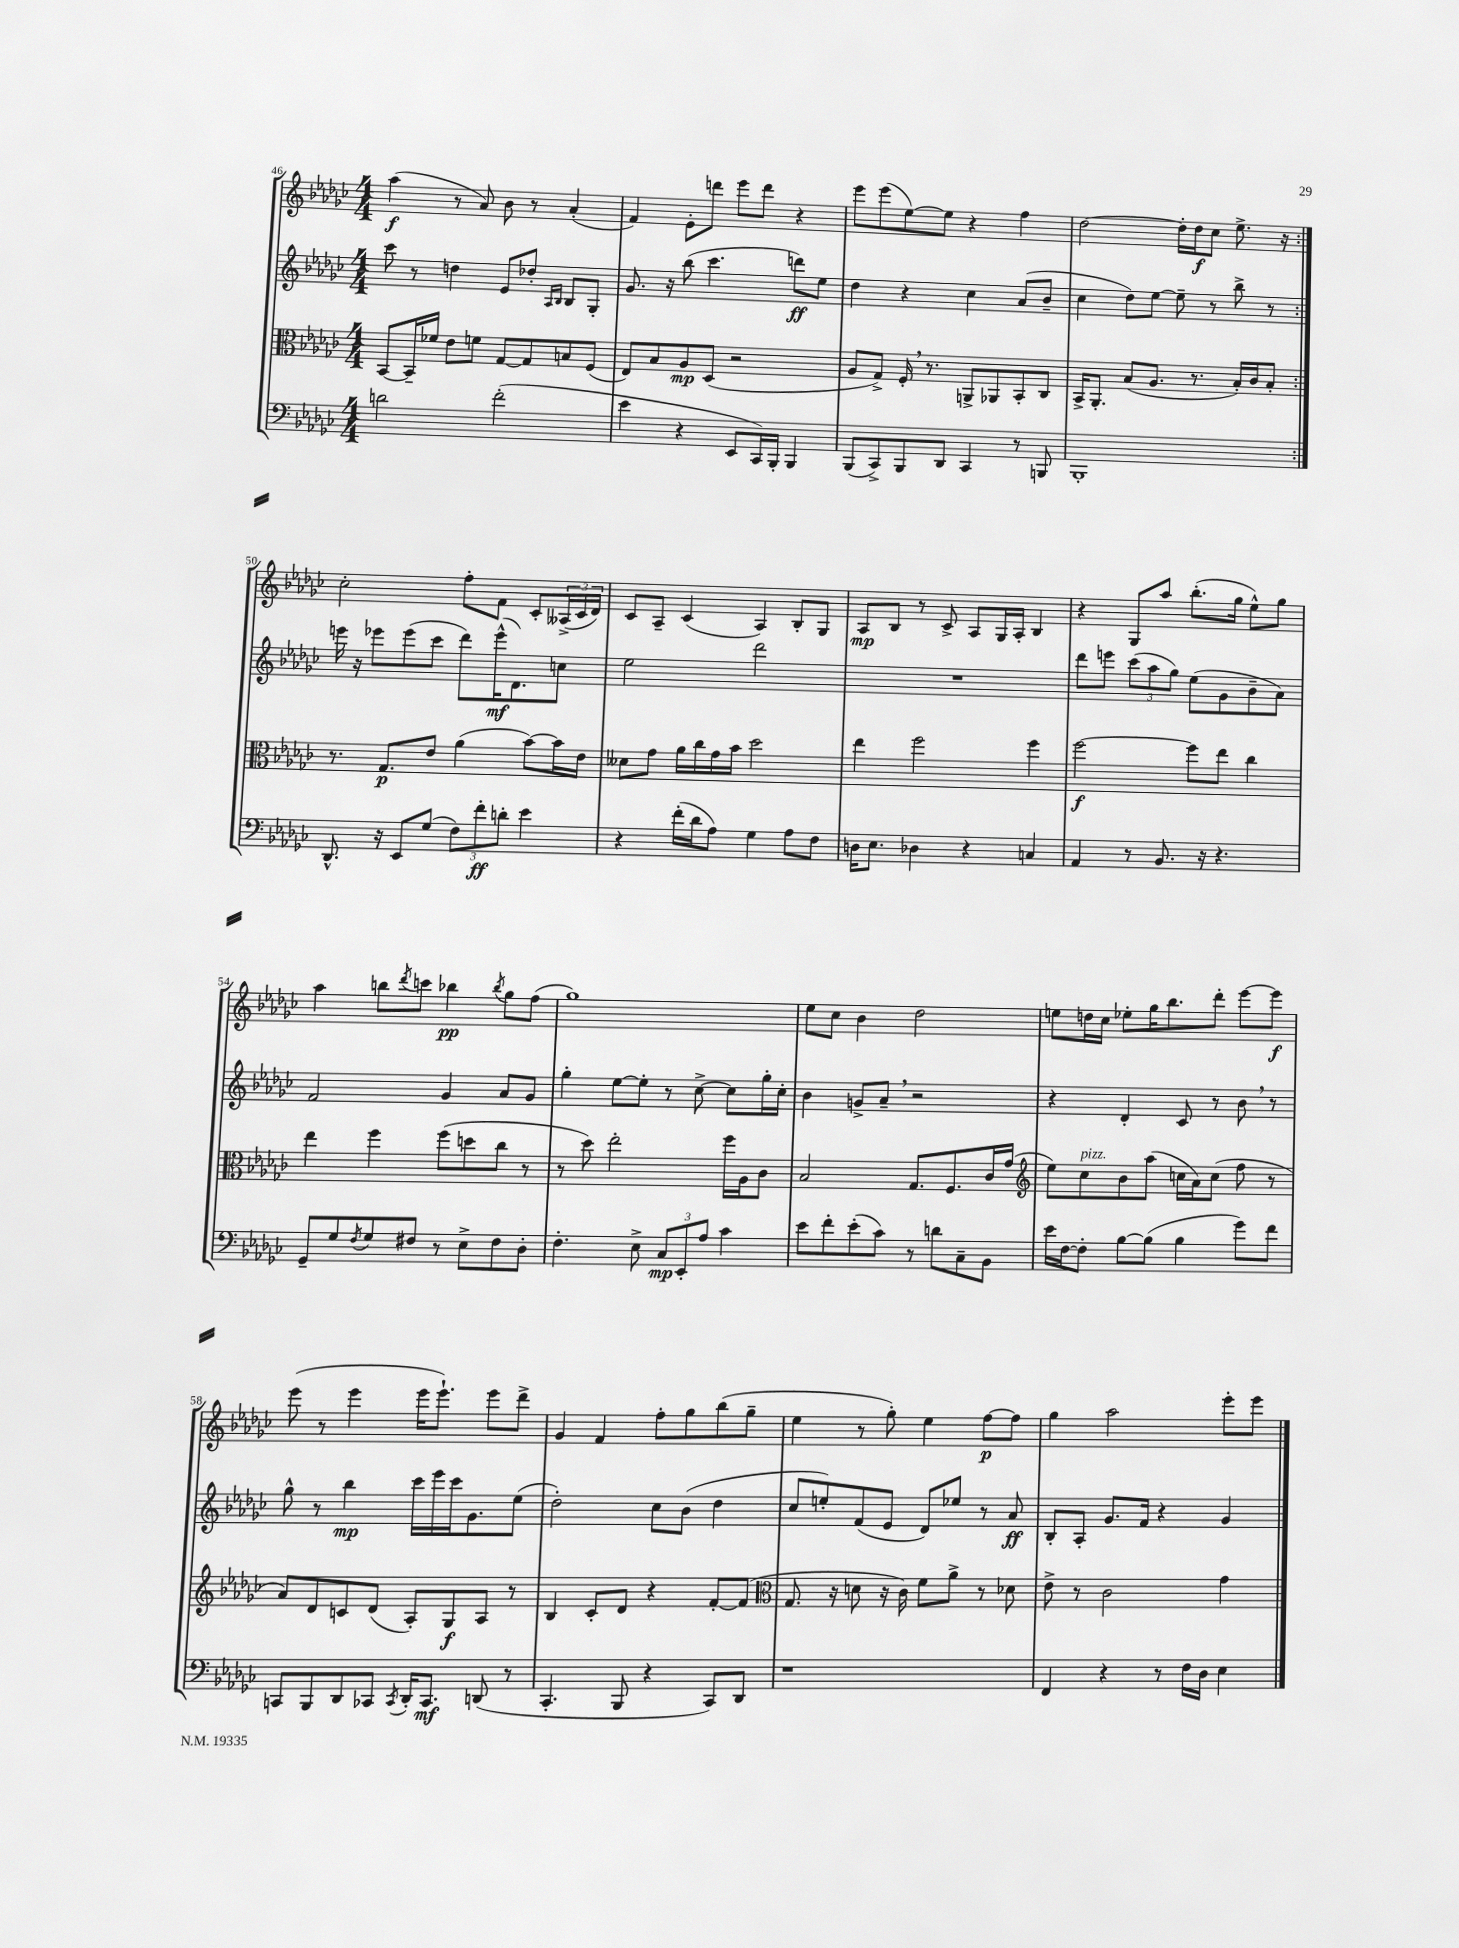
<<
\new StaffGroup <<
\new Staff = "s0" {
    \clef treble \key ges \major \numericTimeSignature \time 4/4
    \repeat volta 2 { aes''4\f( r8 aes'8) bes'8 r8 aes'4-.( |
    f'4) ees'8-. d'''8 ees'''8 d'''8 r4 |
    ees'''8 ees'''8( ees''8~) ees''8 r4 f''4 |
    des''2~ des''16-. des''16\f ces''8 ees''8.-> r16 | }
    ces''2-. f''8-. f'8 ces'8-. \tuplet 3/2 { aeses16->( ces'16 des'16) } |
    ces'8 aes8-- ces'4( aes4) bes8-. ges8 |
    aes8\mp bes8 r8 ces'8-> aes8 ges16 aes16-. bes4 |
    r4 ges8 aes''8 bes''8.-.( ges''16 ees''8-^) ges''8 |
    aes''4 b''8 \acciaccatura { des'''8 } c'''8 bes''4\pp \acciaccatura { bes''8 } ges''8 f''8( |
    ges''1) |
    ees''8 ces''8 bes'4 des''2 |
    e''8 d''16 ces''16 ees''8-. ges''16 bes''8. des'''8-. ees'''8~ ees'''8\f |
    ees'''8( r8 ees'''4 ees'''16 ees'''8.-!) ees'''8 des'''8-> |
    ges'4 f'4 f''8-. ges''8 bes''8( ges''8-- |
    ees''4 r8 ges''8-.) ees''4 f''8~\p f''8 |
    ges''4 aes''2 ees'''8-. ees'''8 \bar "|." |
}
\new Staff = "s1" {
    \clef treble \key ges \major \numericTimeSignature \time 4/4
    \repeat volta 2 { ces'''8 r8 d''4 ees'8 des''8-. \grace { aes16 bes16 } bes8 ges8-. |
    ges'8. r16 bes''8( ces'''4. d'''8\ff) ees''8 |
    des''4 r4 ces''4 aes'8( bes'8-- |
    ces''4 des''8) ees''8~ ees''8-- r8 bes''8-> r8 | }
    e'''16 r16 ees'''8 ees'''8( ces'''8 des'''8) ees'''16-^\mf( des'8.) c''8 |
    ees''2 des'''2 |
    R1 |
    des'''8 e'''8 \tuplet 3/2 { ces'''8( aes''8 ges''8) } ees''8( ges'8 bes'8-- aes'8) |
    f'2 ges'4 aes'8 ges'8 |
    ges''4-. ees''8~ ees''8-. r8 ces''8~-> ces''8 ges''16-. ces''16-. |
    bes'4 g'8-> aes'8-- \breathe r2 |
    r4 des'4-. ces'8 r8 bes'8 \breathe r8 |
    ges''8-^ r8 bes''4\mp ces'''16 ees'''16 ces'''16 ges'8. ees''8( |
    des''2-.) ces''8 bes'8( des''4 |
    ces''8 e''8-.) f'8( ees'8 des'8) ees''8 r8 aes'8\ff |
    bes8-. aes8-. ges'8. f'16 r4 ges'4 \bar "|." |
}
\new Staff = "s2" {
    \clef alto \key ges \major \numericTimeSignature \time 4/4
    \repeat volta 2 { bes,8~ bes,16-- fes'16 ees'8 f'8 ges8~ ges8 b8 f8( |
    ees8) bes8 aes8\mp des8( r2 |
    aes8 ges8->) f16-. \breathe r8. a,8-> aes,8 bes,8-. ces8 |
    bes,16-> aes,8.-. bes8( aes8. r8. bes16-.) ces'16 bes8-. | }
    r8. ges8.\p ees'8 aes'4( bes'8~) bes'16 ees'16 |
    deses'8 ges'8 aes'16 ces''16 ges'16 bes'16 des''2 |
    ees''4 f''2 f''4 |
    f''2~\f f''8 ees''8 ces''4 |
    ees''4 f''4 f''8( d''8 ces''8 r8 |
    r8 des''8) ees''2-. f''16 aes16 ces'8 |
    bes2 ges8. f8. ces'16 ges'16( |
    \clef treble ees''8) ces''8^\markup { \italic "pizz." } bes'8 aes''8( c''16 aes'16) c''8( f''8 r8 |
    aes'8) des'8 c'8 des'8( aes8-.) ges8\f aes8 r8 |
    bes4 ces'8-. des'8 r4 f'8~-. f'8( |
    \clef alto ges8. r16 d'8 r16 ces'16) f'8 aes'8-> r8 des'8 |
    ees'8-> r8 ces'2 ges'4 \bar "|." |
}
\new Staff = "s3" {
    \clef bass \key ges \major \numericTimeSignature \time 4/4
    \repeat volta 2 { d'2 f'2-.( |
    ees'4 r4 ees,8 ces,16) bes,,16-. bes,,4 |
    bes,,8( ces,8->) bes,,8 des,8 ces,4 r8 b,,8 |
    bes,,1-. | }
    des,8.-^ r16 ees,8 ges8( \tuplet 3/2 { f8) f'8-.\ff d'8-. } ees'4 |
    r4 f'16-.( des'16 aes8) ges4 aes8 f8 |
    d16 ees8. des4 r4 c4 |
    aes,4 r8 bes,8. r16 r4. |
    ges,8-- ges8 \acciaccatura { f8 } ges8 fis8 r8 ees8-> fis8 des8-. |
    f4.-. ees8-> \tuplet 3/2 { ces8\mp ees,8-. aes8 } ces'4 |
    ees'8 f'8-. ees'8-.( ces'8) r8 d'8 ces8-- bes,8 |
    ees'16 f16~ f8-. bes8~ bes8( bes4 ges'8) f'8 |
    c,8 bes,,8 des,8 ces,8 \acciaccatura { ces,8 } des,16-. ces,8.\mf d,8( r8 |
    ces,4.-. bes,,8 r4 ces,8) des,8 |
    r1 |
    f,4 r4 r8 f16 des16 ees4 \bar "|." |
}
>>
>>
\layout { \context { \Score currentBarNumber = #46 } }
